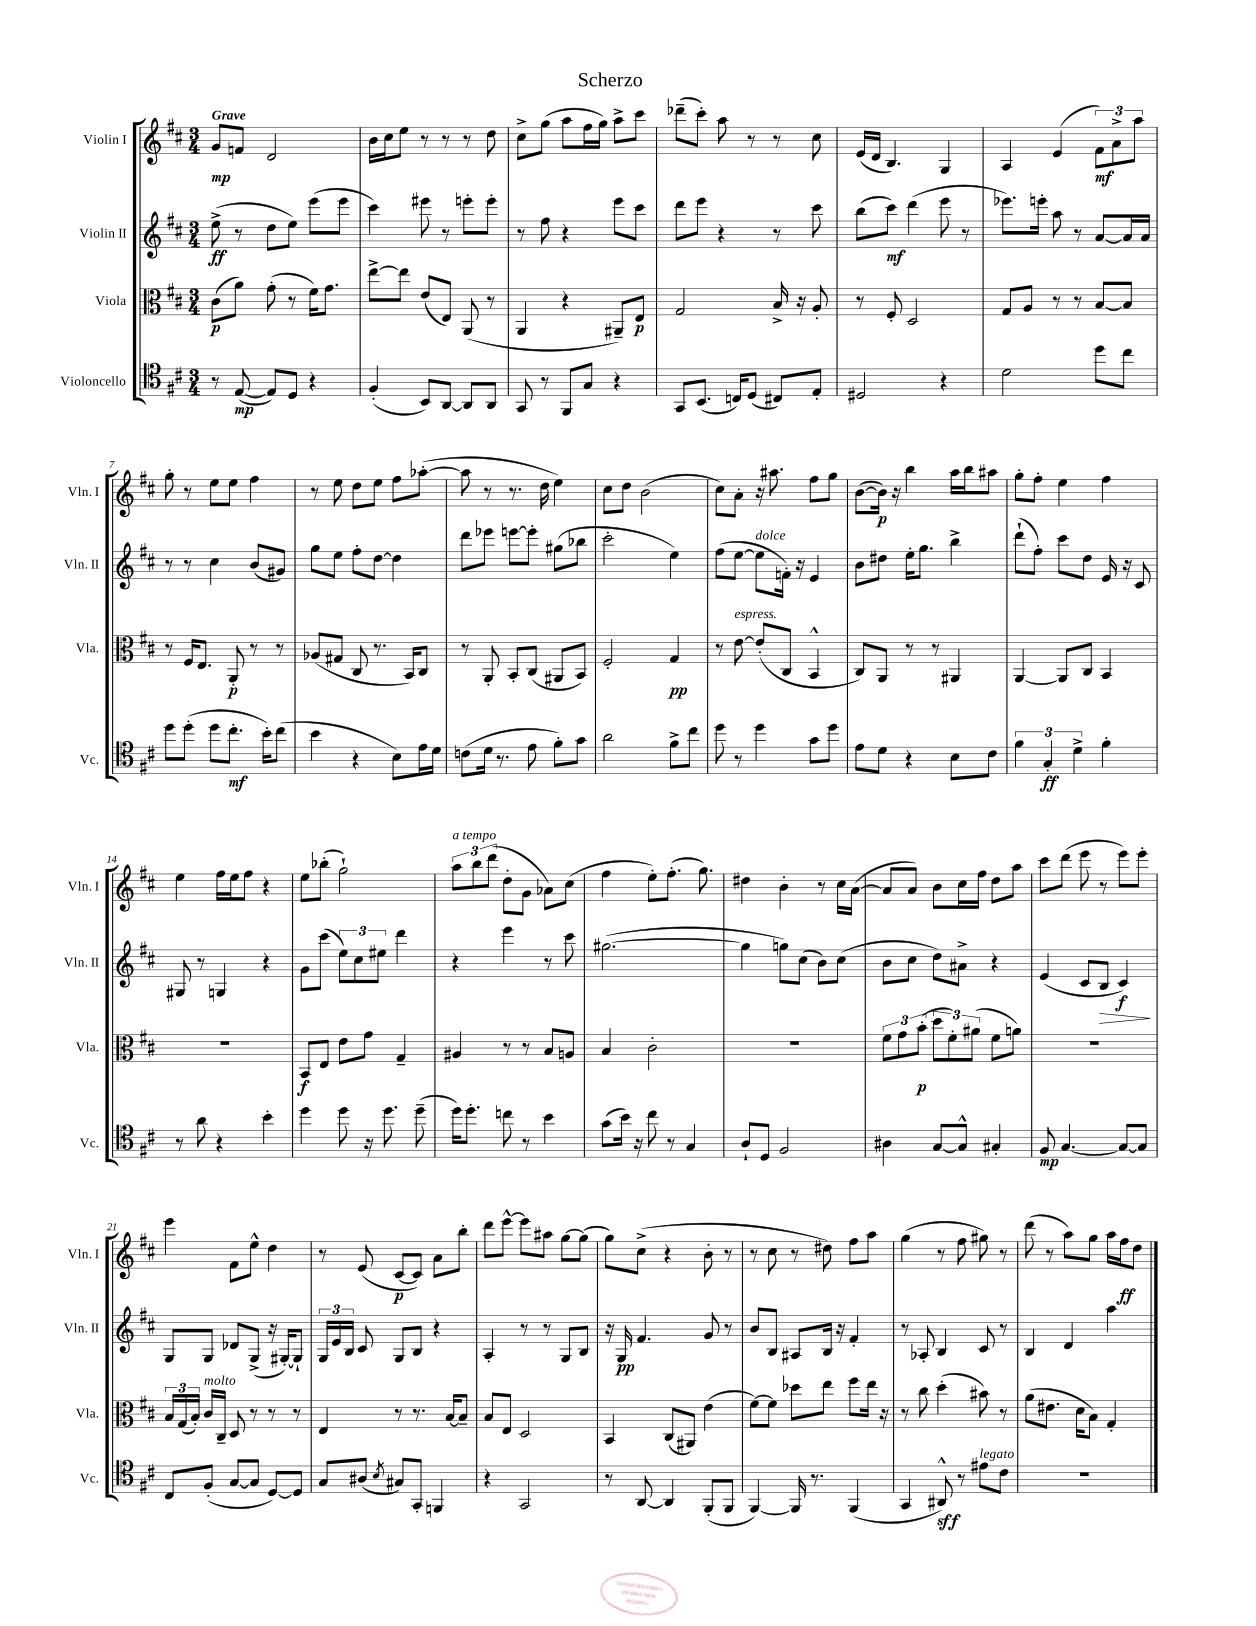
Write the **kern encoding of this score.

**kern	**kern	**kern	**kern
*staff4	*staff3	*staff2	*staff1
*clefC4	*clefC3	*clefG2	*clefG2
*k[f#c#]	*k[f#c#]	*k[f#c#]	*k[f#c#]
*M3/4	*M3/4	*M3/4	*M3/4
8r	(8c#	(8ee^	8g
([8E	8a)	8r	8f
8E])	(8g'	8dd	2d
8D	8r	8ee)	.
4r	16f#)	(8eee	.
.	8.g	.	.
.	.	8eee	.
=	=	=	=
(4F#'	[8ee^	4ccc#)	16b
.	.	.	16cc#
.	8ee]	.	8ee
8BB)	(8e	8eee#	8r
[8AA	8E)	8r	8r
8AA]	(8AA	8eee'	8r
8AA	8r	8eee'	8dd
=	=	=	=
8GG	4AA	8r	8cc#^
8r	.	8ff#	(8gg
8FF#	4r	4r	8aa
8G	.	.	16ff#
.	.	.	16gg)
4r	8AA#~)	8eee	8aa^
.	8E	8ccc#	8ccc#
=	=	=	=
8GG	2G	8ddd	(8ddd-~
(8.BB	.	8eee	8ccc#')
.	.	4r	8aa
16C)	.	.	.
(8D	.	.	8r
8C#)	16B^	8r	8r
.	16r	.	.
8E'	8A'	8ccc#	8cc#
=	=	=	=
2D#	8r	(8bb	(16e
.	.	.	16d
.	8F#'	8ccc#)	4.B)
.	2D	(4ddd	.
4r	.	8eee	4G
.	.	8r	.
=	=	=	=
2d	8G	8.eee-)	4A
.	8A	.	.
.	.	16eee'	.
.	8r	8aa	(4e
.	8r	8r	.
8dd	[8B	[8a	12f#)
.	.	.	12a^
8cc#	8B]	16a]	.
.	.	.	12aa
.	.	16a	.
=	=	=	=
8dd	8r	8r	8gg'
(8dd'	16F#	8r	8r
.	8.E	.	.
8dd	.	4cc#	8ee
8.cc#'	8AA'	.	8ee
.	8r	(8b	4ff#
16b')	.	.	.
(8cc#	8r	8g#)	.
=	=	=	=
4b	(8A-	8gg	8r
.	8G#	8ee	8ee
4r	8C#	8ff#'	8dd
.	8.r	[8dd	8ee
8B)	.	4dd]	8ff#
.	16BB)	.	.
16e	8C#	.	([8aa-'
16d	.	.	.
=	=	=	=
(8c	8r	8ddd	8aa-]
16d	8AA'	8eee-	8r
8.r	.	.	.
.	8BB'	[8eee	8.r
8e	(8C#	8eee']	.
.	.	.	16dd
8f#')	8AA#	(8gg#	4ee)
8g	8BB)	8bb-	.
=	=	=	=
2a	2F#'	2ccc#'	8cc#
.	.	.	8dd
.	.	.	(2b
8f#^	4G	4ee)	.
8cc#	.	.	.
=	=	=	=
8dd	8r	(8ff#	8cc#)
8r	[8e	[8ee	8a'
4dd	(8e']	8ee]	16r
.	.	.	8.aa#
.	8C#	16f')	.
.	.	16r	.
8g	4BB^^	4e	8ff#
8dd	.	.	8gg
=	=	=	=
8e	8C#)	8b	([8b
8d	8AA	8dd#	16b])
.	.	.	16r
4r	8r	16ee'	4bb
.	.	8.gg	.
.	8r	.	.
8B	4AA#	4bb^	16aa
.	.	.	16bb
8c#	.	.	8aa#
=	=	=	=
6f#	[4AA	(8ddd`	8gg'
.	.	8ff#')	8ff#'
6G'	.	.	.
.	8AA]	8ccc#	4ee
6d^	.	.	.
.	8C#	8dd	.
4f#'	4BB	16e	4ff#
.	.	16r	.
.	.	8c#	.
=	=	=	=
8r	2.r	8G#	4ee
8a	.	8r	.
4r	.	4G	16ff#
.	.	.	16ee
.	.	.	8ff#
4b'	.	4r	4r
=	=	=	=
4dd	8BB	8g	8ee
.	8E	(8ccc#	(8bb-'
8dd	8e	12ee)	2gg`)
.	.	12cc#	.
16r	8g	.	.
.	.	12ee#	.
8.dd	.	.	.
.	4G~	4ddd	.
(8dd~	.	.	.
=	=	=	=
16dd)	4A#	4r	12aa
8.dd'	.	.	.
.	.	.	12bb
.	.	.	(12ddd
8cc	8r	4eee	8dd'
8r	8r	.	8g
4b	8B	8r	8a-)
.	8A	8ccc#	(8cc#
=	=	=	=
(8g	4B	([2.gg#	4ff#
16b)	.	.	.
16r	.	.	.
8cc#	2c#'	.	8ee')
8r	.	.	(8.ff#'
4G	.	.	.
.	.	.	8.gg)
=	=	=	=
8A`	2.r	4gg#]	4dd#
8D	.	.	.
2F#	.	8gg)	4b'
.	.	(8cc#	.
.	.	8b)	8r
.	.	(8cc#	16cc#
.	.	.	([16a
=	=	=	=
4A#	12f#	8b	8a]
.	12g	.	.
.	.	8cc#	8a)
.	(12b'	.	.
[8G	12dd	8dd)	8b
.	12f#')	.	.
8G^^]	.	8a#^	16cc#
.	(12a#	.	.
.	.	.	16ff#
4G#'	8f#	4r	8dd
.	8a)	.	8aa
=	=	=	=
8F#	2.r	(4e	8ccc#
[4.G	.	.	(8ddd
.	.	8c#	8eee
.	.	8B	8r
8G_	.	4c#)	8eee)
8G]	.	.	8eee'
=	=	=	=
8C#	24B	8G	4eee
.	(24G	.	.
.	24B')	.	.
(8F#'	16c#	8G	.
.	16C#~	.	.
[8G	8D	8d-	8f#
8G]	8r	(8G^	8ee^^
[8D)	8r	16r	4dd
.	.	[16G#')	.
8D]	8r	8G#`]	.
=	=	=	=
8G	4E	24G	8r
.	.	24e	.
.	.	24B	.
(8A#	.	8c#	(8e
8qB	.	.	.
8G#)	8r	8G	[8c#
8GG'	8.r	8B	8c#])
4FF	.	4r	8a
.	[16B	.	.
.	8B~]	.	8bb'
=	=	=	=
4r	8B	4A'	8ddd
.	8E	.	[8eee^^
2GG	2D	8r	8eee]
.	.	8r	8aa#
.	.	8G	[8gg
.	.	8B	(8gg]
=	=	=	=
8r	4BB	16r	8gg)
.	.	16G	.
[8AA	.	4.f#	(8cc#^
4AA]	(8C#	.	4r
.	8AA#)	.	.
(8FF#'	(4e	8g	8b'
8FF#	.	8r	8r
=	=	=	=
[4FF#)	[8f#)	8b	8r
.	8f#]	8B	8cc#
16FF#]	8dd-	8A#	8r
8.r	.	.	.
.	8ee	16B	8dd#)
.	.	16r	.
(4FF#	8ff#	4f#'	8ff#
.	16ee	.	8aa
.	16r	.	.
=	=	=	=
4GG	8r	8r	(4gg
.	8cc#	8A-'	.
8AA#^^)	(4dd'	4B	8r
8r	.	.	8ff#
8e#	8b#)	8c#	8gg#)
8c#	8r	8r	8r
=	=	=	=
2.r	(8a	4B	(8ddd
.	8.e#	.	8r
.	.	4d	8aa)
.	16d	.	.
.	8B)	.	8gg
.	4G'	4aa	16aa
.	.	.	16ff#
.	.	.	8dd
==	==	==	==
*-	*-	*-	*-
